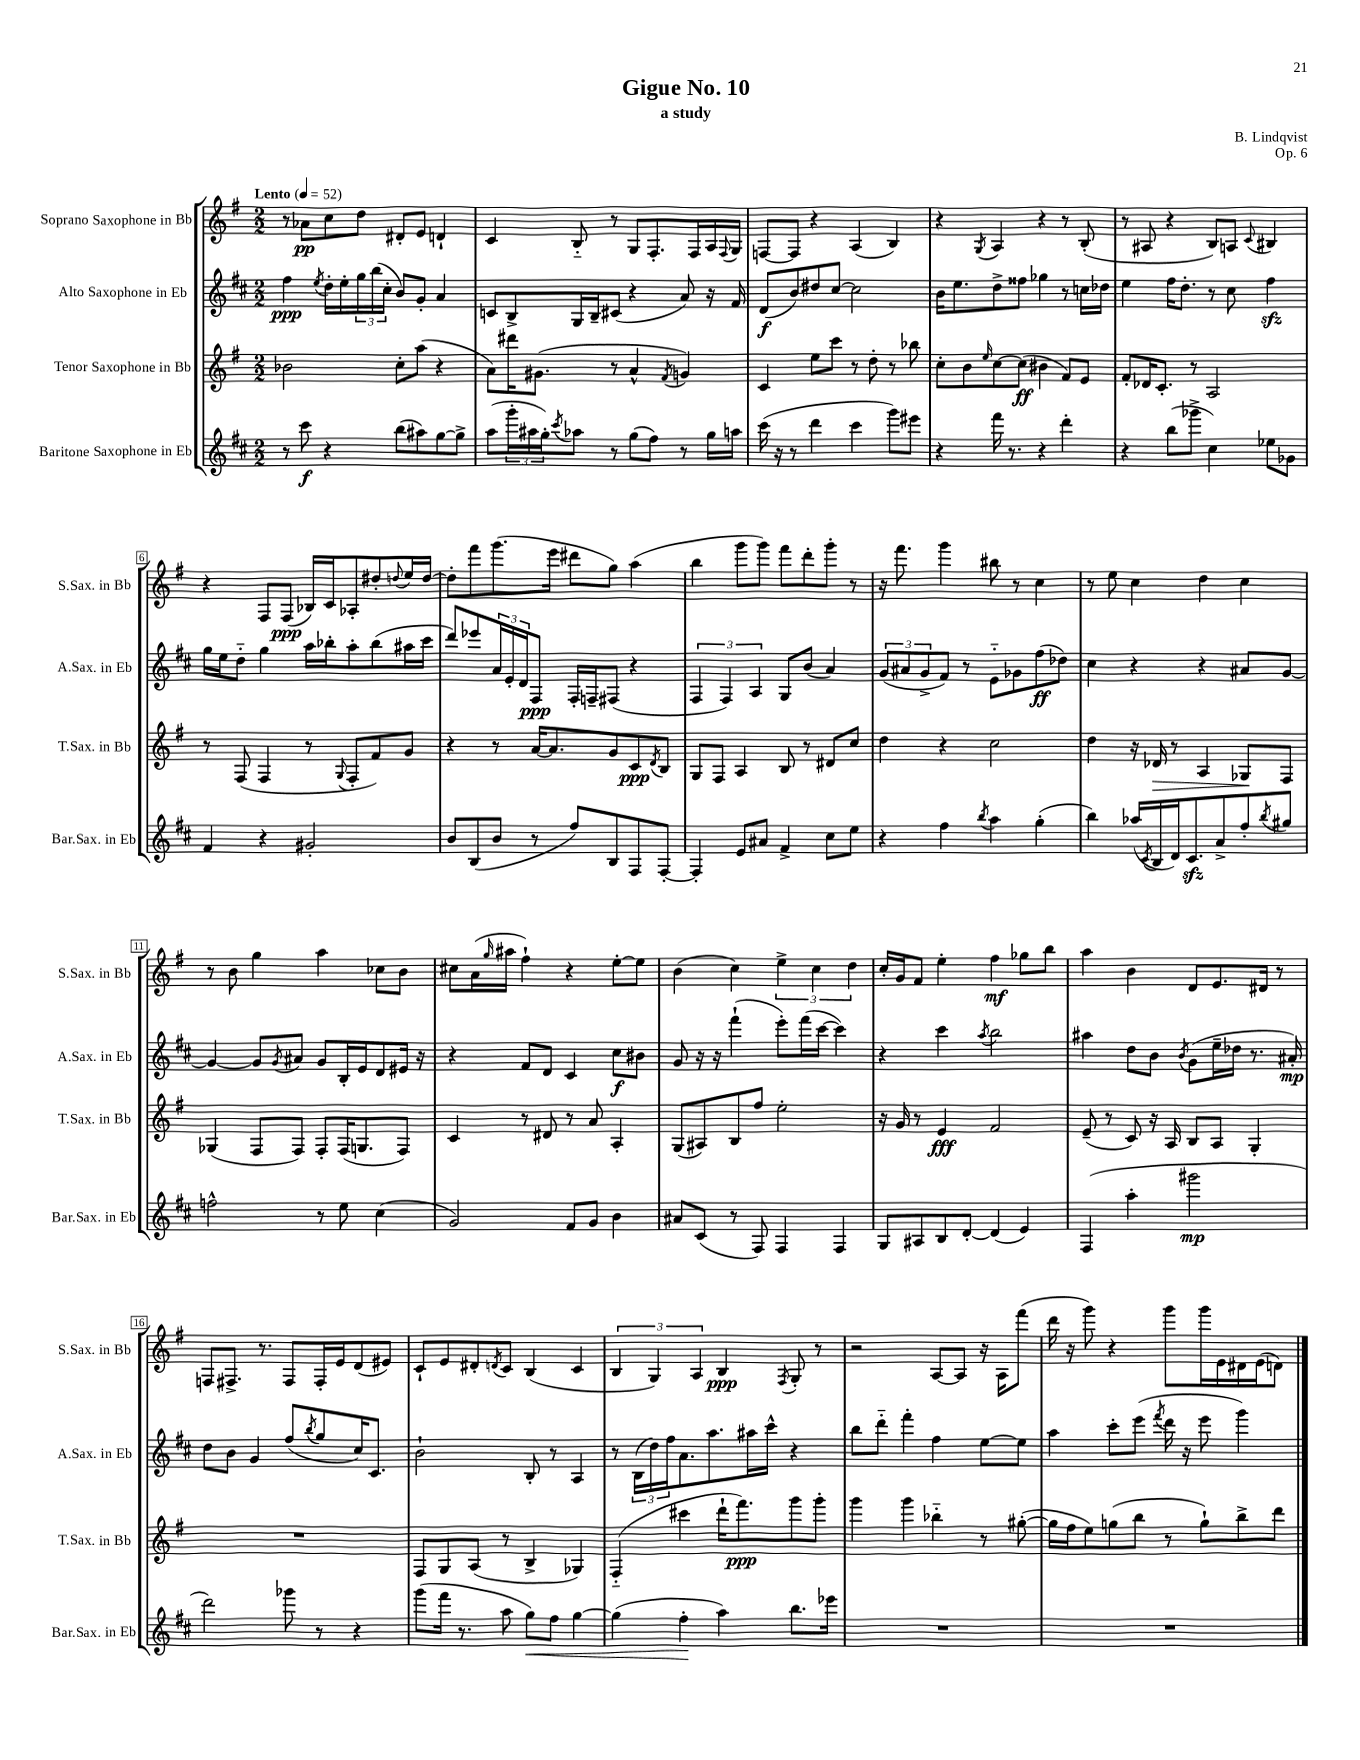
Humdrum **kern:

**kern	**kern	**kern	**kern
*staff4	*staff3	*staff2	*staff1
*clefG2	*clefG2	*clefG2	*clefG2
*k[f#c#]	*k[f#]	*k[f#c#]	*k[f#]
*M2/2	*M2/2	*M2/2	*M2/2
*MM52	*MM52	*MM52	*MM52
8r	2b-	4ff#	8r
8ccc#	.	.	8a-
.	.	8qee	.
4r	.	16dd'	8cc
.	.	16ee'	.
.	.	24gg	8dd
.	.	(24bb	.
.	.	24cc#'	.
(8bb	8cc'	8b)	8d#'
8aa#)	(8aa	8g'	8e
[8gg	4r	4a	4d`
8gg^]	.	.	.
=	=	=	=
(8aa	8a)	8c	4c
24ggg'	16ddd#	8B^	.
24aa#	.	.	.
.	(8.g#	.	.
24gg')	.	.	.
8qccc#	.	.	.
8aa-	.	16G	8B'~
.	.	16B~	.
8r	8r	(8c#	8r
(8gg	4a^^	4r	8G
8ff#)	.	.	8.F#'
.	8qf#	.	.
8r	4g)	8a)	.
.	.	.	16F#
16gg	.	16r	16A
.	.	.	8qqF#
16aa	.	16f#	16G
=	=	=	=
(16ccc#	4c	(8d	[8F
16r	.	.	.
8r	.	8b)	8F]
4ddd	8ee	8dd#	4r
.	8ccc	[8cc#	.
4ccc#	8r	2cc#]	(4A
.	8dd'	.	.
8ggg)	8r	.	4B)
8eee#	8bb-	.	.
=	=	=	=
4r	8cc'	16b	4r
.	.	8.ee	.
.	8b	.	.
.	16qqee	.	8qG
16fff#	[8cc	8dd^	4A
8.r	.	.	.
.	(8cc]	8ff##	.
4r	4b#	4gg-	4r
4ddd'	8f#)	8r	8r
.	8e	16cc	(8B'
.	.	16dd-	.
=	=	=	=
4r	8f#'	4ee	8r
.	16d-	.	8A#
.	8.c'	.	.
(8bb	.	16ff#	4r
.	.	8.dd'	.
8ggg-^	8r	.	.
4cc#)	2A	8r	8B)
.	.	8cc#	8A
.	.	.	8qqc
8ee-	.	4ff#	4B#
8g-	.	.	.
=	=	=	=
4f#	8r	16gg	4r
.	.	16ee	.
.	(8F#	8dd'~	.
4r	4F#	4gg	8F#
.	.	.	(8F#
2g#'	8r	16aa	16B-)
.	.	16bb-'	16c
.	8qqG	.	.
.	8F#'	8aa'	8A-'
.	8f#)	(8bb-	8dd#'
.	.	.	8qqdd
.	8g	16aa#	16ee
.	.	16ccc#	[16dd
=	=	=	=
8b	4r	8ddd)	8dd']
(8B	.	8eee-	8fff#
8b	8r	24a	(8.ggg
.	.	24e'	.
.	.	24d	.
8r	[16a	8F#	.
.	8.a]	.	16eee
8ff#)	.	16F#'	8ddd#
.	.	16F~	.
8B	8g	(8F#	8gg)
8F#	8c	4r	(4aa
.	8qd	.	.
[8F#'	8B	.	.
=	=	=	=
4F#']	8G	6F#	4bb
.	8F#	.	.
.	.	6F#)	.
8e	4A	.	8ggg
.	.	6A	.
8a#	.	.	8ggg)
4f#^	8B	8G	8fff#
.	8r	(8b	8ddd'
8cc#	8d#	4a)	8ggg'
8ee	8cc	.	8r
=	=	=	=
4r	4dd	(12g	16r
.	.	.	8.fff#
.	.	12a#	.
.	.	12g^	.
4ff#	4r	8f#)	4ggg
.	.	8r	.
8qbb	.	.	.
4aa	2cc	8e'~	8bb#
.	.	8g-	8r
(4gg'	.	(8ff#	4cc
.	.	8dd-)	.
=	=	=	=
4bb)	4dd	4cc#	8r
.	.	.	8ee
(16aa-	16r	4r	4cc
8qc#	.	.	.
16B	16d-	.	.
16d)	8r	.	.
8.c#	.	.	.
.	4A	4r	4dd
8a^	.	.	.
8ff#'	8G-	8a#	4cc
8qbb	.	.	.
8gg#	8F#	[8g	.
=	=	=	=
2ff^^	(4G-	4g_	8r
.	.	.	8b
.	8F#	8g]	4gg
.	.	8qg	.
.	8F#)	8a#	.
8r	8F#'	8g	4aa
8ee	(16F#	16B'	.
.	8.G	16e	.
(4cc#	.	8d	8cc-
.	8F#)	16e#	8b
.	.	16r	.
=	=	=	=
2g)	4c	4r	8cc#
.	.	.	(16a
.	.	.	16qqgg
.	.	.	16aa#
.	8r	8f#	4ff#`)
.	8d#	8d	.
8f#	8r	4c#	4r
8g	8a	.	.
4b	4A'	8cc#	[8ee'
.	.	8b#	8ee]
=	=	=	=
8a#	(8G	8g	(4b
(8c#	8A#)	16r	.
.	.	16r	.
8r	8B	(4fff#`	4cc)
8F#)	8ff#	.	.
4F#	2ee'	8eee')	6ee^
.	.	(16fff#	.
.	.	.	6cc
.	.	[16ccc#	.
4F#	.	4ccc#])	.
.	.	.	6dd
=	=	=	=
8G	16r	4r	16cc'
.	16g	.	16g
8A#	8r	.	8f#
8B	4e	4ccc#	4ee'
[8d'	.	.	.
.	.	8qaa	.
(4d]	2f#	2bb	4ff#
4e)	.	.	8gg-
.	.	.	8bb
=	=	=	=
(4F#	(8e~	4aa#	4aa
.	8r	.	.
4aa'	8c)	8dd	4b
.	16r	8b	.
.	16A	.	.
.	.	8qb	.
2ggg#	8B	(8g	8d
.	8A	16ee~	8.e
.	.	16dd-	.
.	4G'	8.r	.
.	.	.	16d#
.	.	.	8r
.	.	16a#')	.
=	=	=	=
2ddd)	1r	8dd	8F
.	.	8b	8.F#^
.	.	4g	.
.	.	.	8.r
8ggg-	.	(8ff#	8F#
.	.	8qbb	.
8r	.	8gg	16F#'
.	.	.	16e
4r	.	16cc#)	(8d
.	.	8.c#	.
.	.	.	8e#)
=	=	=	=
(8ggg	8F#	2b`	8c`
16fff#	8G	.	8e
8.r	.	.	.
.	(8A	.	8d#'
.	.	.	8qd
8aa	8r	.	8c
8gg)	4B^	8B'	(4B
8ff#	.	8r	.
[4gg	4G-)	4A	4c
=	=	=	=
(4gg]	(4F#'~	8r	6B
.	.	(24B	.
.	.	24dd)	6G)
.	.	24ff#	.
4ff#'	4ccc#	8.a	.
.	.	.	6A
.	.	8.aa	.
4aa)	16ddd`	.	4B
.	8.fff#)	.	.
.	.	16aa#	.
.	.	16ccc#^^	.
.	.	.	8qF#
8.bb	8ggg	4r	8G'
.	8ggg'	.	8r
16eee-	.	.	.
=	=	=	=
1r	4ggg	8bb	2r
.	.	8ddd'~	.
.	4ggg	4fff#'	.
.	4bb-'~	4ff#	[8A
.	.	.	8A]
.	8r	[8ee	16r
.	.	.	16A
.	([8gg#'	8ee]	(8fff#
=	=	=	=
1r	16gg#]	4aa	16ddd
.	16ff#	.	16r
.	8ee)	.	8ggg)
.	(8gg	8ccc#'	4r
.	8bb	(8eee	.
.	.	8qfff#	.
.	8r	16ddd	8ggg
.	.	16r	.
.	8gg`)	8eee	16ggg
.	.	.	16e
.	8bb^	4ggg)	16d#
.	.	.	(16e
.	8ddd	.	8d)
==	==	==	==
*-	*-	*-	*-
